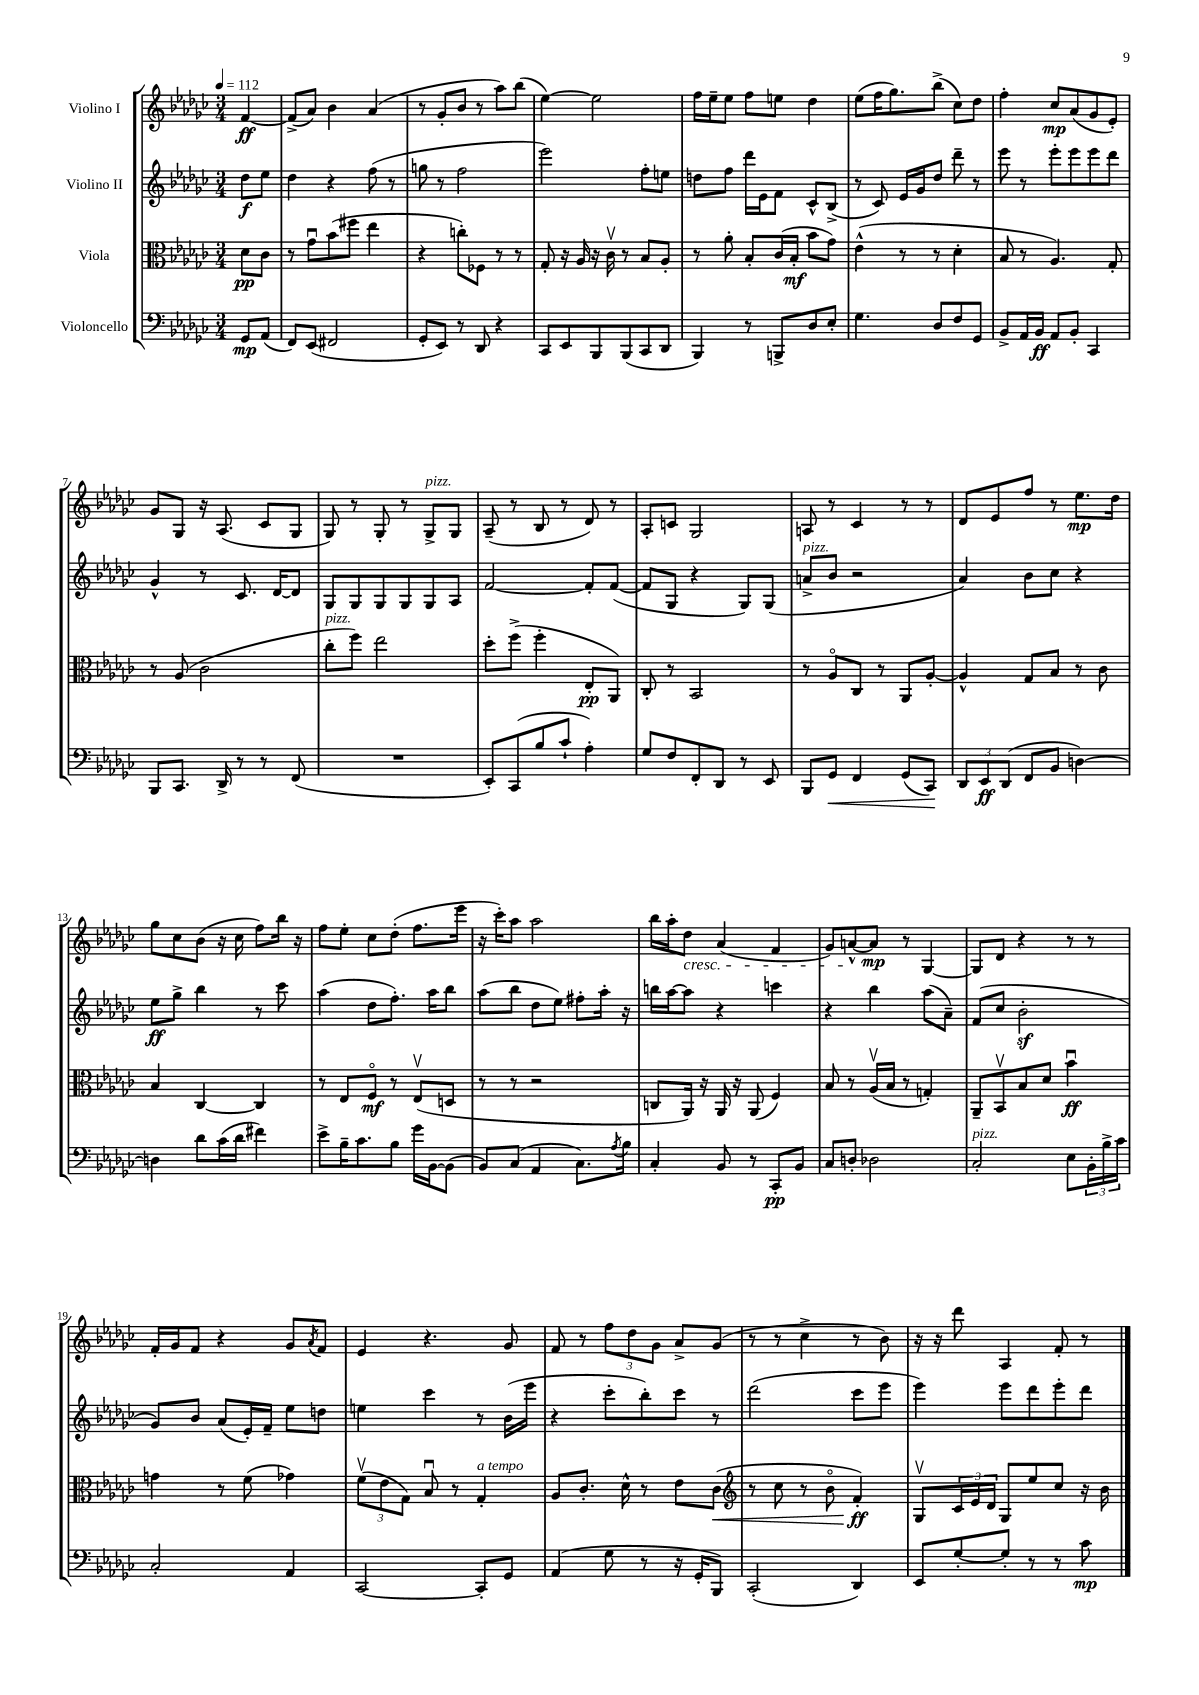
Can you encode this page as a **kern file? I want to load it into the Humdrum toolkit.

**kern	**kern	**kern	**kern
*staff4	*staff3	*staff2	*staff1
*clefF4	*clefC3	*clefG2	*clefG2
*k[b-e-a-d-g-c-]	*k[b-e-a-d-g-c-]	*k[b-e-a-d-g-c-]	*k[b-e-a-d-g-c-]
*M3/4	*M3/4	*M3/4	*M3/4
*MM112	*MM112	*MM112	*MM112
8GG-	8d-	8dd-	[4f
(8AA-	8c-	8ee-	.
=	=	=	=
8FF)	8r	4dd-	(8f^]
(8EE-	8g-u	.	8a-)
2FF#	(8b-	4r	4b-
.	8ff#	.	.
.	4ee-	(8ff	(4a-
.	.	8r	.
=	=	=	=
8GG-'	4r	8gg	8r
8EE-)	.	8r	8g-'
8r	8cc')	2ff	8b-
8DD-	8F-	.	8r
4r	8r	.	8aa-)
.	8r	.	(8bb-
=	=	=	=
8CC-	8G-'	2eee-)	[4ee-)
8EE-	16r	.	.
.	16A-	.	.
8BBB-	16r	.	2ee-]
.	16c-v	.	.
(8BBB-	8r	.	.
8CC-	8B-	8ff'	.
8DD-	8A-'	8ee	.
=	=	=	=
4BBB-)	8r	8dd	16ff
.	.	.	16ee-~
.	8a-'	8ff	8ee-
8r	8B-'	16ddd-	8ff
.	.	16e-	.
8BBB^	(16c-	8f	8ee
.	16B-'	.	.
8D-	8b-	8c-^^	4dd-
8E-'	8g-)	(8B-^	.
=	=	=	=
4.G-	(4e-^^	8r	(8ee-
.	.	8c-)	16ff
.	.	.	8.gg-)
.	8r	16e-	.
.	.	16g-	.
8D-	8r	8dd-	(8bb-^
8F	4d-'	8ddd-~	8cc-)
8GG-	.	8r	8dd-
=	=	=	=
8BB-^	8B-	8eee-	4ff'
16AA-	8r	8r	.
16BB-	.	.	.
8AA-	4.A-)	8eee-'	8cc-
8BB-'	.	8eee-	(8a-
4CC-	.	8eee-	8g-
.	8G-'	8ddd-	8e-')
=	=	=	=
8BBB-	8r	4g-^^	8g-
8.CC-	(8A-	.	8G-
.	2c-	8r	16r
16DD-^	.	.	(8.A-
8r	.	8.c-	.
8r	.	.	8c-
.	.	[16d-	.
(8FF	.	8d-]	8G-
=	=	=	=
2.r	8cc-'	8G-	8G-)
.	8ff)	8G-	8r
.	2ee-	8G-	8G-'
.	.	8G-	8r
.	.	8G-	8G-^
.	.	8A-	8G-
=	=	=	=
8EE-')	8dd-'	[2f	(8A-~
(8CC-	(8ff^	.	8r
8B-	4ff'	.	8B-
8c-`	.	.	8r
4A-')	8E-'	8f']	8d-)
.	8AA-)	([8f	8r
=	=	=	=
8G-	8C-'	8f]	8A-'
8F	8r	8G-	8c
8FF'	2BB-	4r	2G-
8DD-	.	.	.
8r	.	8G-)	.
8EE-	.	(8G-	.
=	=	=	=
8BBB-	8r	8a^	8A
8GG-	8A-o	8b-	8r
4FF	8C-	2r	4c-
.	8r	.	.
(8GG-	8AA-	.	8r
8CC-)	[8A-'	.	8r
=	=	=	=
12DD-	4A-^^]	4a-)	8d-
12EE-	.	.	.
.	.	.	8e-
(12DD-	.	.	.
8FF	8G-	8b-	8ff
8BB-	8B-	8cc-	8r
[4D)	8r	4r	8.ee-
.	8c-	.	.
.	.	.	16dd-
=	=	=	=
4D]	4B-	8ee-	8gg-
.	.	8gg-^	8cc-
8d-	[4C-	4bb-	(8b-
(16c-	.	.	16r
16d-	.	.	16cc-
4f#)	4C-]	8r	8ff)
.	.	8ccc-	16bb-
.	.	.	16r
=	=	=	=
8e-^	8r	(4aa-	8ff
16B-~	8E-	.	8ee-'
8.c-	.	.	.
.	8Fo	8dd-	8cc-
8B-	8r	8.ff')	(8dd-'
16g-	(8E-v	.	8.ff
[16BB-	.	16aa-	.
(8BB-]	8D	8bb-	.
.	.	.	16eee-
=	=	=	=
8BB-)	8r	(8aa-	16r
.	.	.	16ccc-')
(8C-	8r	8bb-	8aa-
4AA-	2r	8dd-	2aa-
.	.	8ee-)	.
8.C-)	.	8ff#'	.
.	.	16aa-'	.
8qA-	.	.	.
16B-	.	16r	.
=	=	=	=
4C-'	8C	16bb	16bb-
.	.	[16aa-	16aa-'
.	16AA-)	8aa-]	8dd-
.	16r	.	.
8BB-	16AA-	4r	(4a-
.	16r	.	.
8r	(8AA-	.	.
8CC-'	4F)	4ccc	4f
8BB-	.	.	.
=	=	=	=
8C-	8B-	4r	8g-)
8D'	8r	.	[8a^^
2D-	(16A-v	4bb-	8a]
.	16B-	.	.
.	8r	.	8r
.	4G')	(8aa-	[4G-
.	.	8a-~)	.
=	=	=	=
2C-'	8AA-~	(8f	8G-]
.	8BB-v	8cc-	8d-
.	8B-	2b-'	4r
.	8d-	.	.
8E-	4b-u	.	8r
24BB-'	.	.	8r
24B-^	.	.	.
24c-	.	.	.
=	=	=	=
2C-'	4g	8g-)	16f'
.	.	.	16g-
.	.	8b-	8f
.	8r	(8a-	4r
.	(8f	16e-')	.
.	.	16f~	.
4AA-	4g-)	8ee-	8g-
.	.	.	8qa-
.	.	8dd	8f
=	=	=	=
[2CC-	(12fv	4ee	4e-
.	12e-	.	.
.	12G-)	.	.
.	8B-u	4ccc-	4.r
.	8r	.	.
8CC-']	4G-'	8r	.
8GG-	.	(16b-	8g-
.	.	16eee-	.
=	=	=	=
(4AA-	8A-	4r	8f
.	8.c-'	.	8r
8G-	.	8ccc-'	12ff
.	16d-^^	.	.
.	.	.	12dd-
8r	8r	8bb-')	.
.	.	.	12g-
16r	8e-	8ccc-	8a-^
16GG-'	.	.	.
8BBB-)	(8c-	8r	(8g-
=	=	=	=
*	*clefG2	*	*
(2CC-'	8r	(2ddd-	8r
.	8cc-	.	8r
.	8r	.	4cc-^
.	8b-o	.	.
4DD-)	4f')	8ccc-	8r
.	.	8eee-	8b-)
=	=	=	=
8EE-	8G-v	4eee-)	16r
.	.	.	16r
[8G-'	24c-	.	8ddd-
.	24e-	.	.
.	24d-	.	.
8G-']	8G-	8eee-	4A-
8r	8ee-	8ddd-	.
8r	8cc-	8eee-'	8f'
8c-	16r	8ddd-	8r
.	16b-	.	.
==	==	==	==
*-	*-	*-	*-
